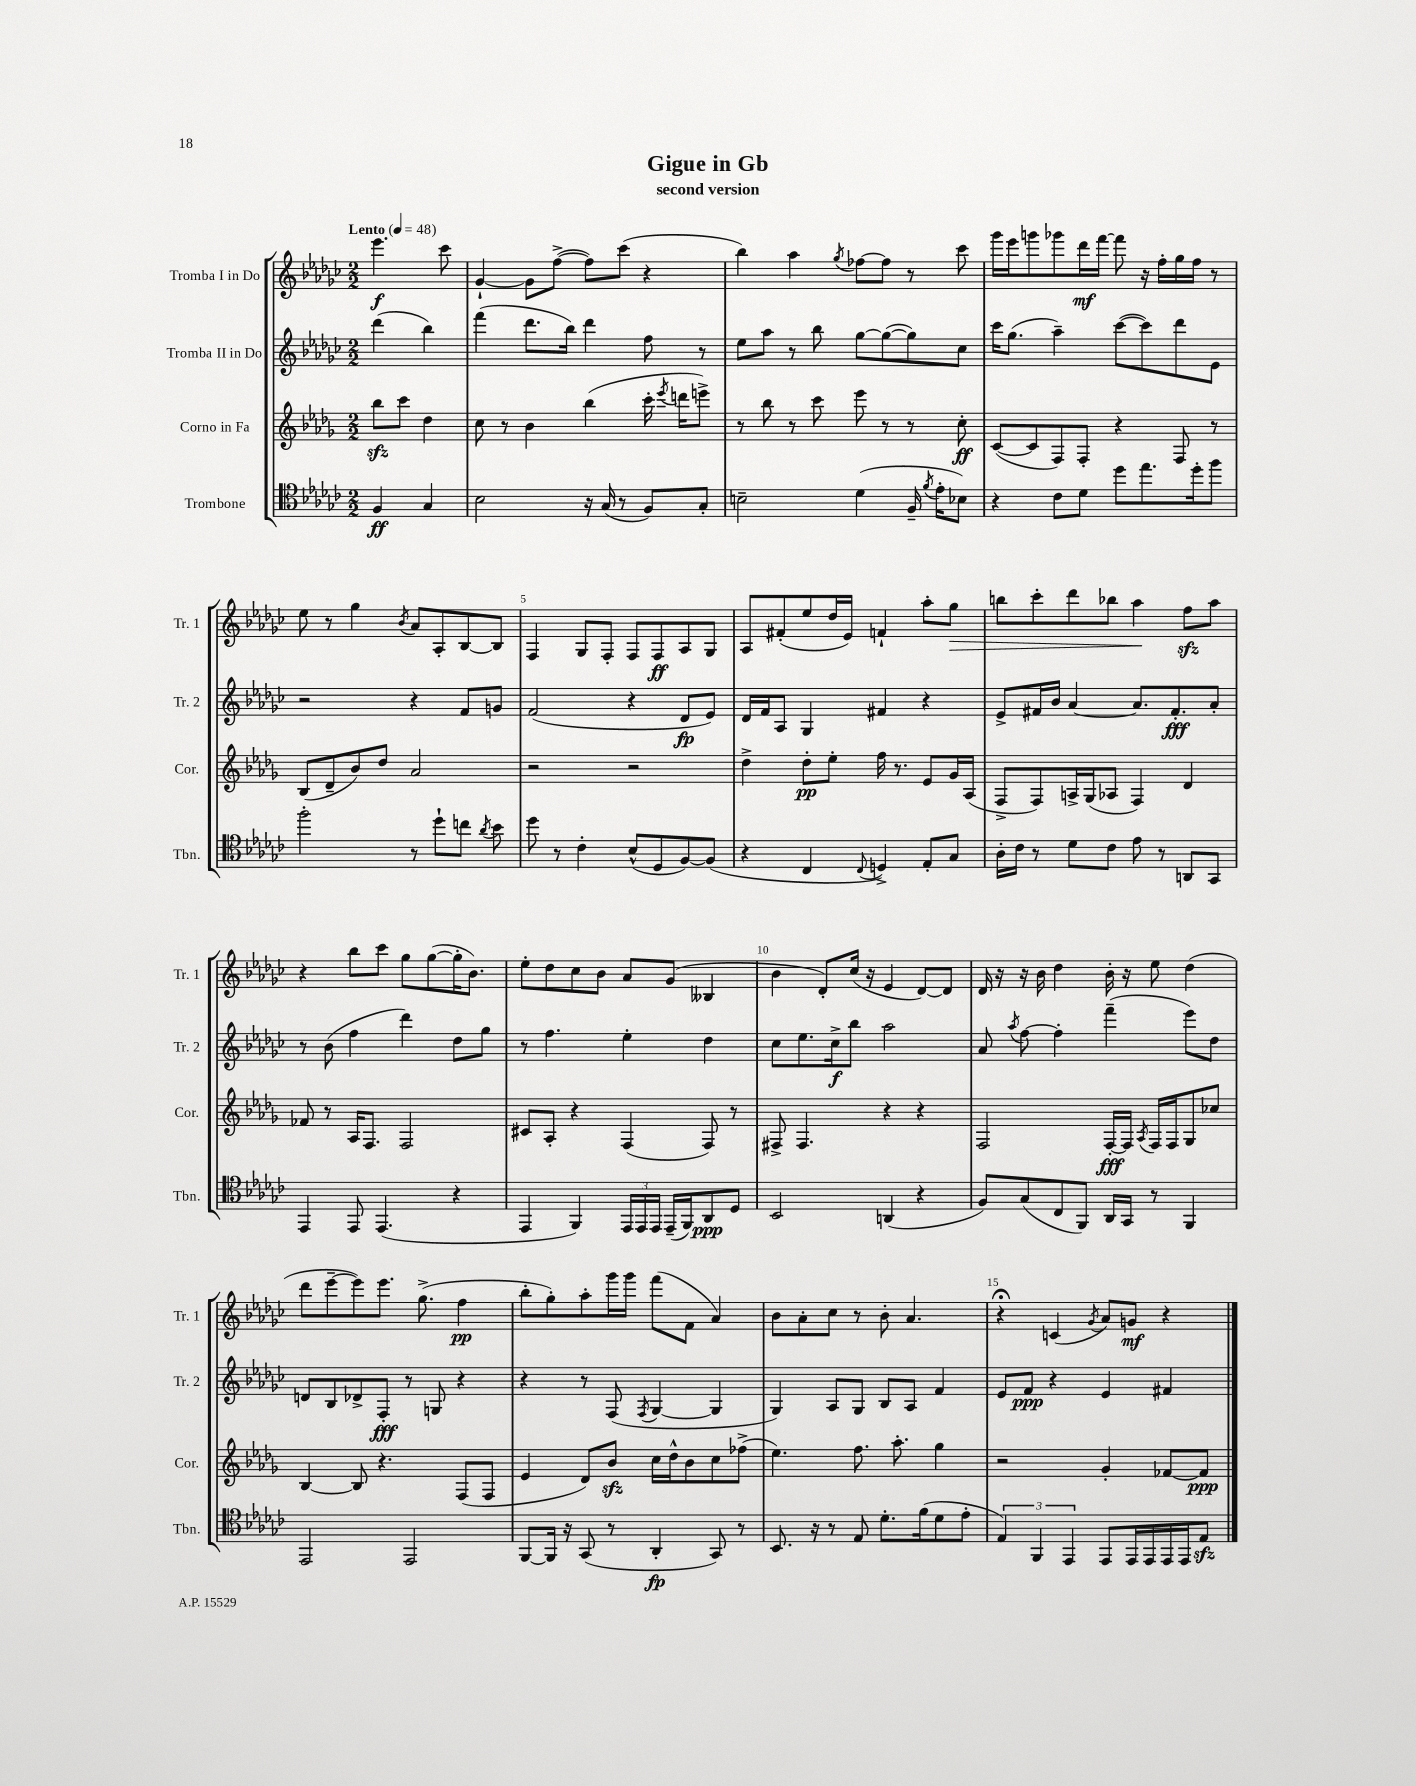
\header { title = "Gigue in Gb" subtitle = "second version" }
<<
\new StaffGroup <<
\new Staff = "s0" \with { instrumentName = "Tromba I in Do" shortInstrumentName = "Tr. 1" } {
    \clef treble \key ges \major \numericTimeSignature \time 2/2 \partial 2 \tempo "Lento" 4 = 48
    \autoBeamOff ees'''4.\f ces'''8 |
    ges'4~-! ges'8[ f''8]~->( f''8[) ces'''8]( r4 |
    bes''4) aes''4 \acciaccatura { ges''8 } fes''8[~ fes''8] r8 ces'''8 |
    ges'''16[ ees'''16 g'''8 ges'''8 des'''16\mf f'''16]~ f'''8 r16 f''16[-. ges''16 f''16] r8 |
    ees''8 r8 ges''4 \acciaccatura { bes'8 } aes'8[ aes8-. bes8~ bes8] |
    f4 ges8[ f8]-. f8[ f8\ff aes8 ges8] |
    aes8[ fis'8-.( ees''8 des''16 ees'16]) f'4-! aes''8[-. ges''8]\> |
    b''8[ ces'''8-. des'''8 bes''8] aes''4\! f''8[\sfz aes''8] |
    r4 bes''8[ ces'''8] ges''8[ ges''8~( ges''16-. bes'8.]) |
    ees''8[-. des''8 ces''8 bes'8] aes'8[ ges'8]( beses4 |
    bes'4 des'8[-.) ces''16]( r16 ees'4 des'8[~) des'8] |
    des'16 r16 r16 bes'16 des''4 bes'16-. r16 ees''8 des''4( |
    des'''8[ ees'''8~-- ees'''8) ees'''8.] ges''8.->( f''4\pp |
    bes''8[-. ges''8-.) aes''8-. ges'''16 ges'''16] f'''8[( f'8] aes'4) |
    bes'8[ aes'8-. ces''8] r8 bes'8-. aes'4. |
    r4\fermata c'4( \acciaccatura { ges'8 } aes'8[) g'8]\mf r4 \bar "|." |
}
\new Staff = "s1" \with { instrumentName = "Tromba II in Do" shortInstrumentName = "Tr. 2" } {
    \clef treble \key ges \major \numericTimeSignature \time 2/2 \partial 2
    \autoBeamOff des'''4( bes''4) |
    f'''4( des'''8.[ bes''16]) des'''4 f''8 r8 |
    ees''8[ aes''8] r8 bes''8 ges''8[~ ges''8~( ges''8) ces''8] |
    ces'''16[ ges''8.]( aes''4--) ces'''8[~( ces'''8) des'''8 ees'8] |
    r2 r4 f'8[ g'8] |
    f'2( r4 des'8[\fp ees'8]) |
    des'16[ f'16 aes8] ges4 fis'4 r4 |
    ees'8[-> fis'16 bes'16] aes'4~ aes'8.[ fis'8.-.\fff aes'8]-. |
    r8 bes'8( f''4 des'''4) des''8[ ges''8] |
    r8 f''4. ees''4-. des''4 |
    ces''8[ ees''8. ces''16->\f bes''8] aes''2 |
    aes'8 \acciaccatura { aes''8 } f''8~ f''4-. f'''4--( ees'''8[) des''8] |
    d'8[ bes8 des'8-> f8]-.\fff r8 g8 r4 |
    r4 r8 f8( \acciaccatura { f8 } ges4~ ges4 |
    ges4) aes8[ ges8] bes8[ aes8] f'4 |
    ees'8[ f'8]\ppp r4 ees'4 fis'4 \bar "|." |
}
\new Staff = "s2" \with { instrumentName = "Corno in Fa" shortInstrumentName = "Cor." } {
    \clef treble \key des \major \numericTimeSignature \time 2/2 \partial 2
    \autoBeamOff bes''8[\sfz c'''8] des''4 |
    c''8 r8 bes'4 bes''4( c'''16-. \acciaccatura { ees'''8 } d'''16[ e'''8]->) |
    r8 bes''8 r8 c'''8 ees'''8 r8 r8 c''8-.\ff |
    c'8[~( c'8 f8) f8]-. r4 f8 r8 |
    bes8[( des'8-- bes'8) des''8] aes'2 |
    r2 r2 |
    des''4-> des''8[-.\pp ees''8]-. f''16 r8. ees'8[ ges'16 aes16]( |
    f8[-> f8) a16-> ges16( aes8] f4) des'4 |
    fes'8 r8 aes16[ f8.] f2 |
    cis'8[ aes8]-. r4 f4( f8) r8 |
    fis8-> fis4. r4 r4 |
    f2 f16[~-.\fff f16] \acciaccatura { aes8 } f16[ f16 ges8 ces''8] |
    bes4~ bes8 r4. f8[( f8] |
    ees'4 des'8[) bes'8]\sfz c''16[ des''16-^ bes'8 c''8 fes''8]->( |
    ees''4.) f''8. aes''8.-. ges''4 |
    r2 ges'4-. fes'8[~ fes'8]\ppp \bar "|." |
}
\new Staff = "s3" \with { instrumentName = "Trombone" shortInstrumentName = "Tbn." } {
    \clef tenor \key ges \major \numericTimeSignature \time 2/2 \partial 2
    \autoBeamOff f4\ff ges4 |
    bes2 r16 ges16( r8 f8[) ges8]-. |
    b2-- des'4( f16-- \acciaccatura { f'8 } ees'16[-. bes8]) |
    r4 ces'8[ des'8] des''8[ ees''8. des''16-. f''8] |
    f''2-. r8 des''8[-! c''8] \acciaccatura { aes'8 } bes'8 |
    des''8 r8 ces'4-. bes8[-^( des8 f8~) f8]( |
    r4 ces4 \appoggiatura { ces8 } d4->) ees8[-. ges8] |
    aes16[-. ces'16] r8 des'8[ ces'8] ees'8 r8 a,8[ ges,8] |
    ees,4 ees,8 ees,4.( r4 |
    ees,4 f,4) \tuplet 3/2 { ees,16[ ees,16 ees,16] } ees,16[--( f,16) aes,8\ppp des8] |
    bes,2 a,4( r4 |
    f8[) ges8( ces8 f,8]) aes,16[ ges,16] r8 f,4 |
    ees,2 ees,2 |
    f,8[~ f,16] r16 ges,8( r8 aes,4-.\fp ges,8) r8 |
    bes,8. r16 r8 ees8 des'8.[-. f'16( des'8 ees'8]-. |
    \tuplet 3/2 { ees4) f,4 ees,4 } ees,8[ ees,16 ees,16 ees,16 ees,16 ees8]\sfz \bar "|." |
}
>>
>>
\layout { \context { \Score \override BarNumber.break-visibility = ##(#f #t #t) barNumberVisibility = #(every-nth-bar-number-visible 5) } }
